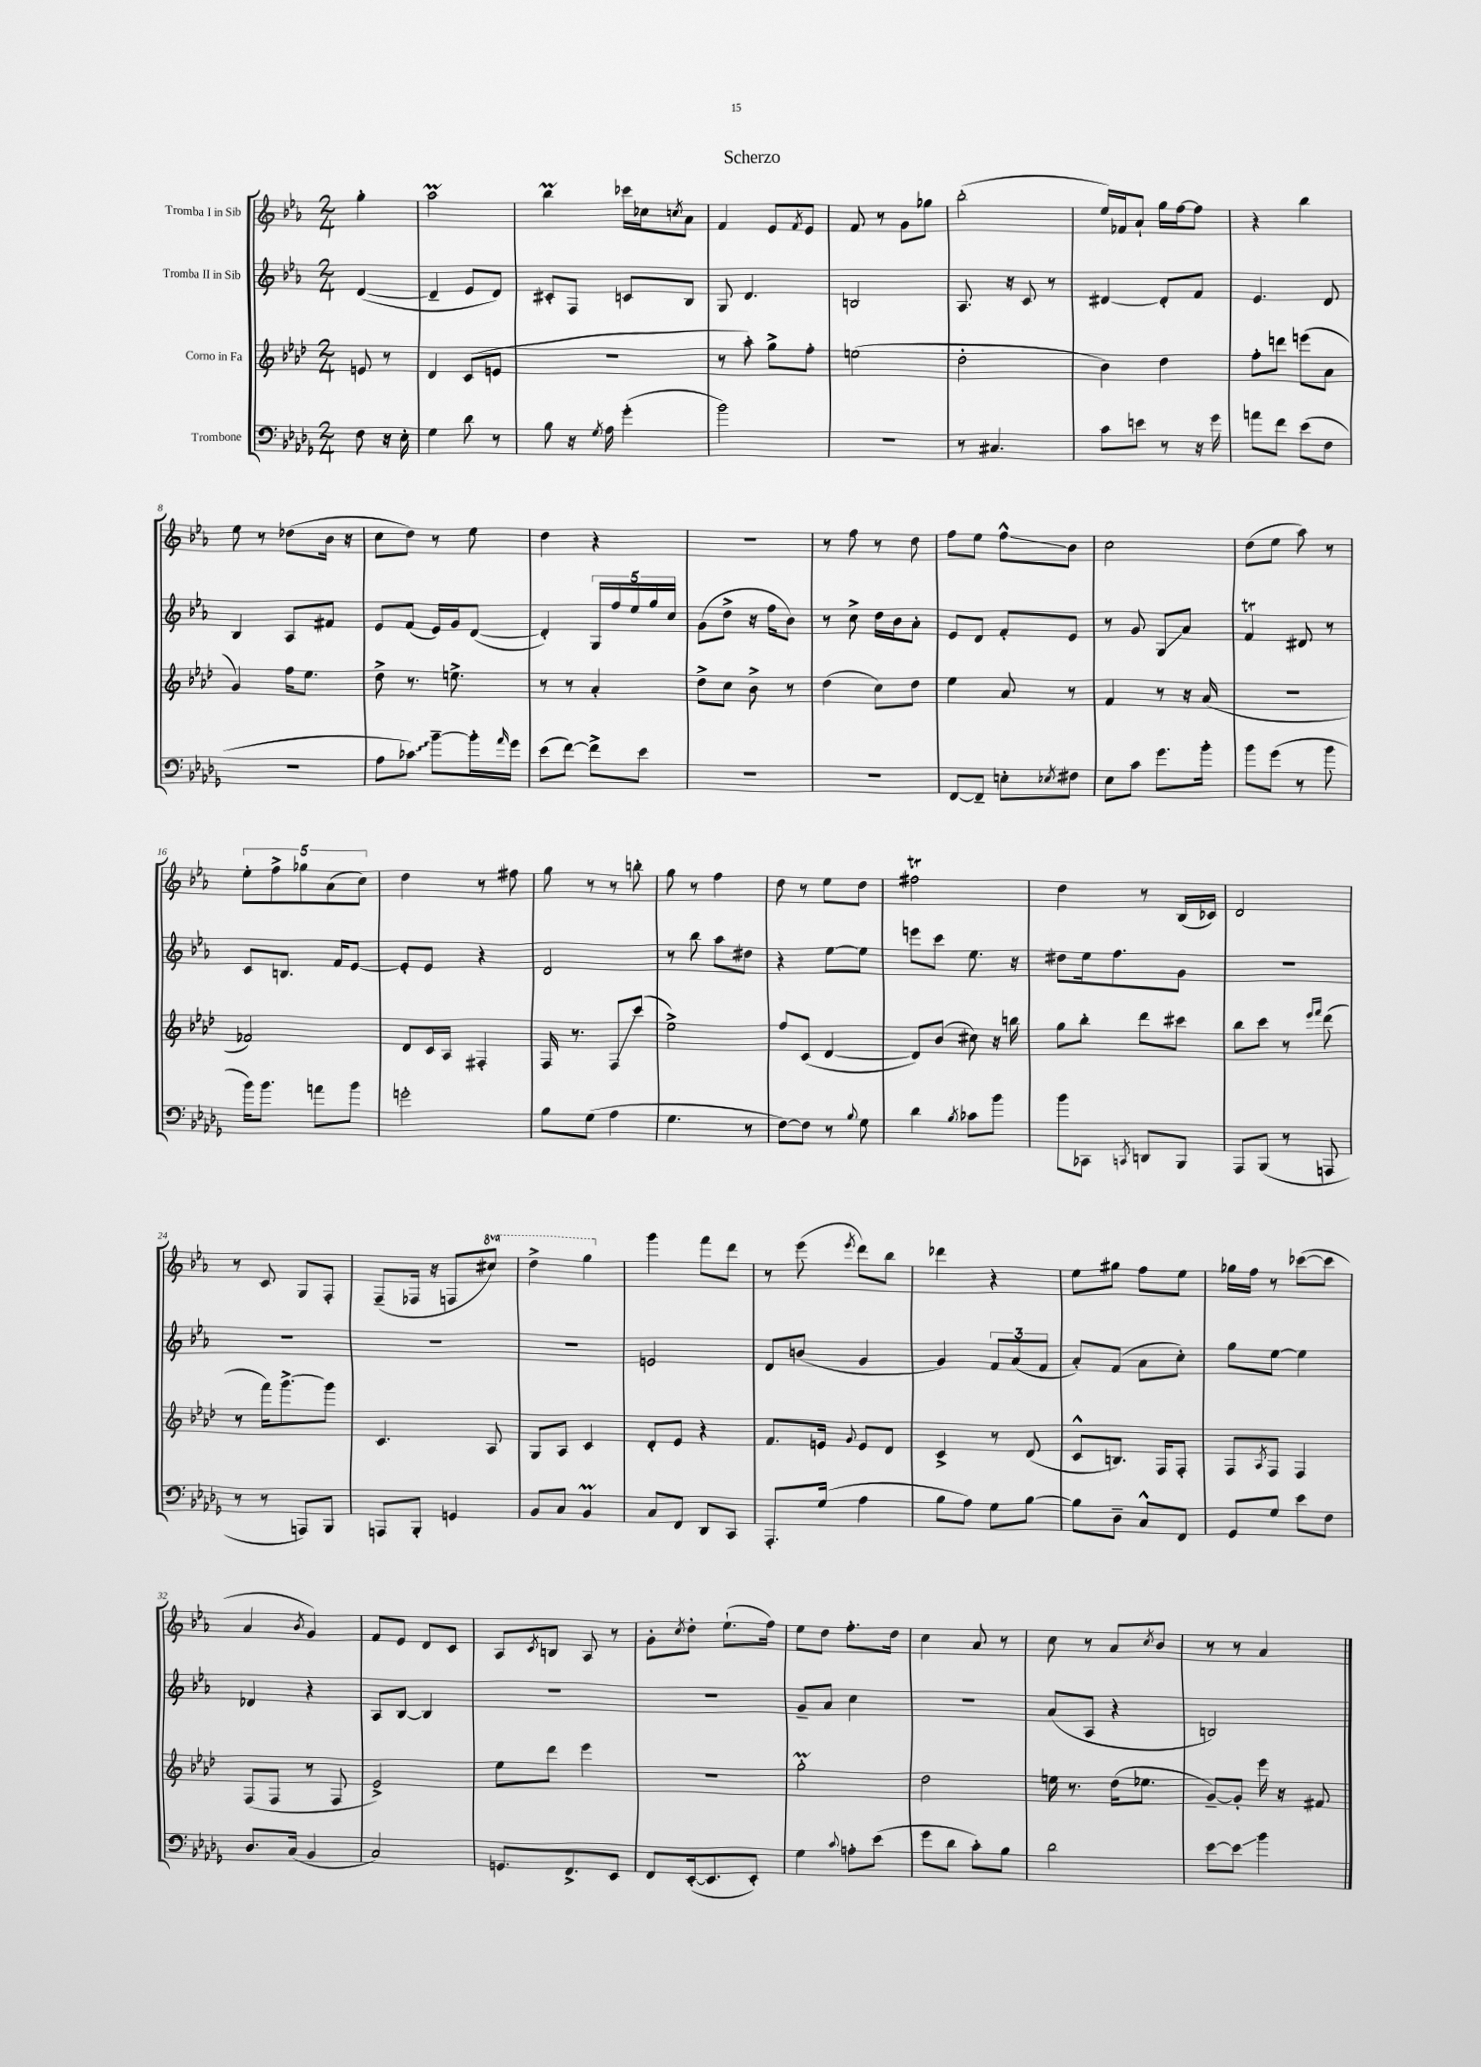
\header { title = "Scherzo" }
<<
\new StaffGroup <<
\new Staff = "s0" \with { instrumentName = "Tromba I in Sib" } {
    \clef treble \key ees \major \numericTimeSignature \time 2/4 \set Staff.ottavationMarkups = #ottavation-simple-ordinals \partial 4
    g''4-. |
    aes''2\prall |
    bes''4\prall ces'''16 ces''16 \acciaccatura { c''8 } aes'8 |
    f'4 ees'8 \acciaccatura { f'8 } ees'8 |
    f'8 r8 g'8 ges''8 |
    bes''2-.( |
    ees''16) fes'16 aes'8-! g''16 f''16~ f''8 |
    r4 bes''4 |
    ees''8 r8 des''8( bes'16 r16 |
    c''8 d''8) r8 ees''8 |
    d''4 r4 |
    r2 |
    r8 f''8 r8 d''8 |
    f''8 ees''8 f''8-^\glissando bes'8 |
    c''2 |
    d''8( ees''8 aes''8) r8 |
    \tuplet 5/4 { ees''8-. f''8-> ges''8 aes'8( c''8) } |
    d''4 r8 fis''8 |
    g''8 r8 r8 b''8-. |
    g''8 r8 f''4 |
    d''8 r8 ees''8 d''8 |
    fis''2\trill |
    d''4 r8 bes16( ces'16) |
    d'2 |
    r8 c'8 g8 f8-. |
    f8--( fes16 r16 f8 \ottava #1 cis'''8) |
    d'''4-> g'''4 \ottava #0 |
    g'''4 f'''8 d'''8 |
    r8 ees'''8( \acciaccatura { ees'''8 } d'''8) bes''8 |
    des'''4 r4 |
    ees''8 gis''8 f''8 ees''8 |
    ges''16 f''16 r8 ces'''8~( ces'''8 |
    aes'4 \acciaccatura { bes'8 } g'4) |
    f'8 ees'8 d'8 c'8 |
    aes8 \acciaccatura { c'8 } b8 aes8 r8 |
    g'8-. \acciaccatura { c''8 } d''8-. ees''8.-!( f''16) |
    ees''8 d''8 f''8.-. d''16 |
    c''4 aes'8 r8 |
    c''8 r8 aes'8 \acciaccatura { c''8 } bes'8 |
    r8 r8 aes'4 \bar "|." |
}
\new Staff = "s1" \with { instrumentName = "Tromba II in Sib" } {
    \clef treble \key ees \major \numericTimeSignature \time 2/4 \partial 4
    d'4~( |
    d'4-- ees'8 d'8) |
    cis'8-. f8 c'8 bes8 |
    g8 d'4. |
    b2 |
    aes8. r16 c'8 r8 |
    dis'4~ dis'8-. f'8 |
    ees'4. d'8 |
    bes4 aes8 fis'8 |
    ees'8 f'8( ees'16) g'16 d'8~( |
    d'4-.) \tuplet 5/4 { g16 f''16 ees''16 g''16 c''16 } |
    g'8( d''8-> r16 f''16 bes'8) |
    r8 c''8-> d''16 bes'16 aes'8-. |
    ees'8 d'8 f'8-. ees'8 |
    r8 g'8 g8\glissando aes'8 |
    f'4\trill dis'8 r8 |
    c'8 b8. f'16 ees'8~ |
    ees'8-. ees'8 r4 |
    d'2 |
    r8 bes''8 aes''8 dis''8 |
    r4 ees''8~ ees''8 |
    e'''8 c'''8 ees''8. r16 |
    dis''8 ees''16 f''8. g'8 |
    R2 |
    R2 |
    R2 |
    R2 |
    e'2 |
    d'8 b'8( g'4 |
    g'4) \tuplet 3/2 { f'8 aes'8( f'8 } |
    aes'8-.) f'8( aes'8 c''8-.) |
    g''8 ees''8~ ees''4 |
    des'4 r4 |
    aes8 bes8~ bes4 |
    R2 |
    R2 |
    g'8-- aes'8 c''4 |
    R2 |
    aes'8( aes8 r4 |
    b2) \bar "|." |
}
\new Staff = "s2" \with { instrumentName = "Corno in Fa" } {
    \clef treble \key aes \major \numericTimeSignature \time 2/4 \partial 4
    e'8 r8 |
    des'4 c'8( e'8 |
    R2 |
    r8 aes''8-.) g''8-> f''8-. |
    e''2( |
    des''2-. |
    bes'4) des''4 |
    f''8-. d'''8 e'''8( aes'8 |
    g'4) f''16 ees''8. |
    des''8-> r8. e''8.-> |
    r8 r8 aes'4-. |
    des''8-> c''8 bes'8-> r8 |
    des''4( c''8) des''8 |
    ees''4 aes'8 r8 |
    f'4 r8 r16 aes'16( |
    r2 |
    fes'2) |
    des'8 c'16 aes16 fis4-. |
    f16 r8. f8\glissando c'''8( |
    ees''2->) |
    f''8 c'8( des'4~ |
    des'8) bes'8( cis''8) r16 b''16 |
    g''8 bes''8-. des'''8 cis'''8 |
    bes''8 c'''8 r8 \grace { ees'''16 f'''16 } des'''8( |
    r8 f'''16) g'''8.~-> g'''8 |
    c'4. aes8 |
    g8 aes8 c'4 |
    des'8-. ees'8 r4 |
    f'8. e'16 \appoggiatura { g'8 } e'8 des'8 |
    c'4-> r8 des'8( |
    c'8-^ b8.) f16 f8-. |
    f8 \acciaccatura { aes8 } f8 f4 |
    f8( f8 r8 f8 |
    ees'2->) |
    ees''8 des'''8 ees'''4 |
    R2 |
    g''2-.\prall |
    des''2 |
    e''16 r8. des''16( ees''8. |
    g'8~--) g'8-. ees'''16 r16 fis'8 \bar "|." |
}
\new Staff = "s3" \with { instrumentName = "Trombone" } {
    \clef bass \key des \major \numericTimeSignature \time 2/4 \partial 4
    f8 r16 ees16-. |
    ges4 des'8 r8 |
    bes8 r16 \acciaccatura { ges8 } aes16 ges'4-.( |
    bes'2) |
    r2 |
    r8 cis4. |
    c'8 e'8 r8 r16 ges'16 |
    a'8 f'8 ees'8( f8 |
    r2 |
    aes8 \once \override Glissando.style = #'zigzag ces'8\glissando) bes'8~-- bes'16-. \grace { aes'16 } ges'16 |
    ees'8( f'8~) f'8-> ees'8 |
    R2 |
    R2 |
    f,8~ f,8-- e8-. \acciaccatura { ees8 } fis8 |
    ees8 c'8 ges'8. bes'16-. |
    bes'8 ges'8( r8 bes'8 |
    bes'16) bes'8. a'8 bes'8 |
    g'2-. |
    bes8 ges8( aes4 |
    ges4. r8 |
    f8~) f8 r8 \appoggiatura { bes8 } ges8 |
    des'4 \acciaccatura { bes8 } ces'8 bes'8 |
    bes'8 ces,8 \acciaccatura { c,8 } d,8 bes,,8 |
    aes,,8 bes,,8( r8 a,,8 |
    r8 r8 a,,8) bes,,8 |
    a,,8 bes,,8-. g,4 |
    bes,8 c8 bes,4\prall |
    c8 f,8 des,8 c,8 |
    aes,,8.-. ges16( aes4 |
    bes8 aes8) ges8 bes8~ |
    bes8 des8-- c8-^ f,8 |
    ges,8 ges8 ees'8 f8 |
    des8. c16( bes,4 |
    c2) |
    g,8. f,8.-> ees,8 |
    f,8 ees,16~-.( ees,8. ees,8-.) |
    ges4 \appoggiatura { c'8 } a8-. ees'8( |
    ges'8 des'8 c'8-.) bes8 |
    des'2 |
    ees'8~ ees'8\glissando bes'4 \bar "|." |
}
>>
>>
